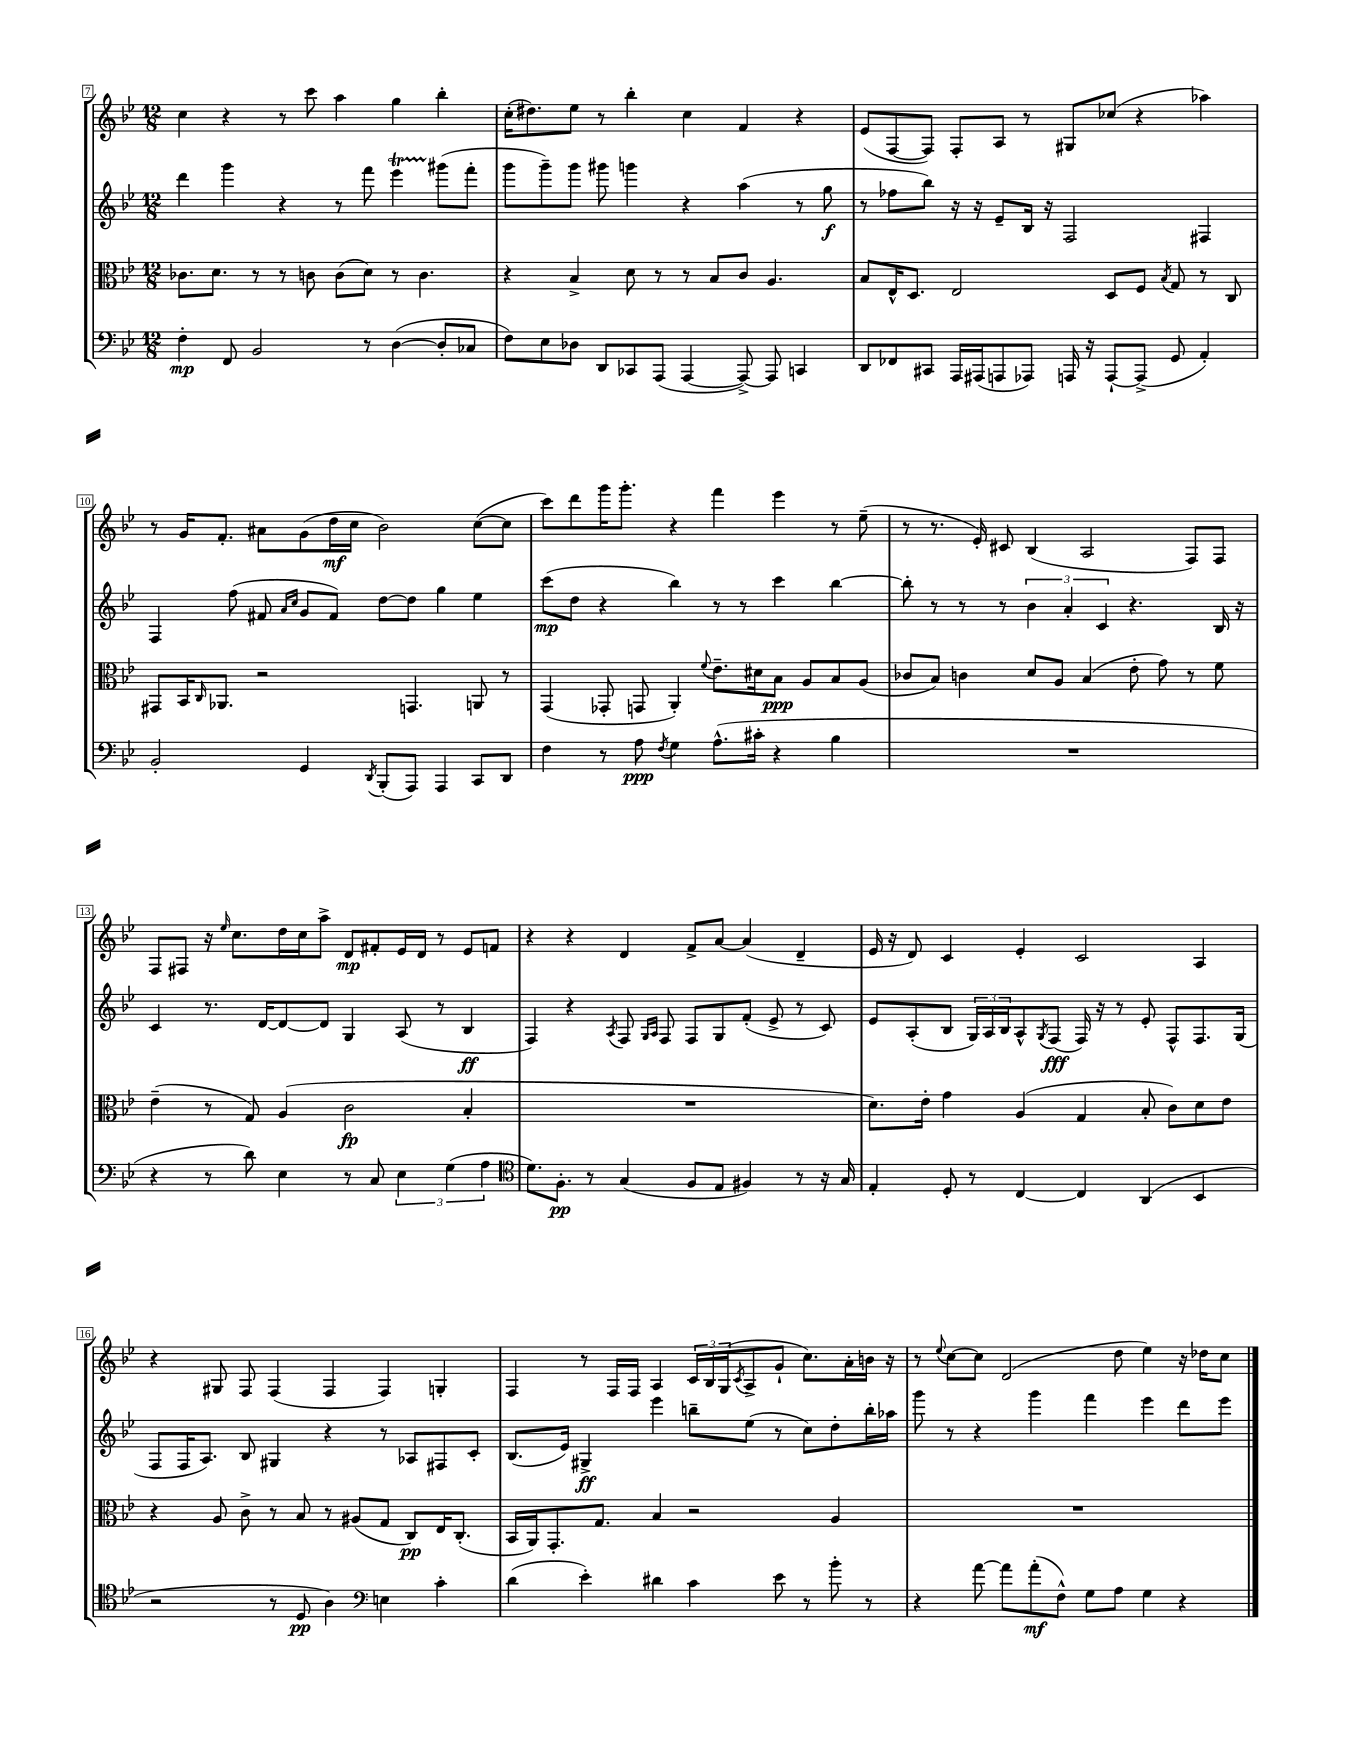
<<
\new StaffGroup <<
\new Staff = "s0" {
    \clef treble \key bes \major \numericTimeSignature \time 12/8
    c''4 r4 r8 c'''8 a''4 g''4 bes''4-. |
    c''16-.( dis''8.) ees''8 r8 bes''4-. c''4 f'4 r4 |
    ees'8( f8~ f8) f8-. a8 r8 gis8 ces''8( r4 aes''4) |
    r8 g'16 f'8.-. ais'8 g'8( d''16\mf c''16 bes'2) c''8~( c''8 |
    c'''8) d'''8 g'''16 g'''8.-. r4 f'''4 ees'''4 r8 ees''8--( |
    r8 r8. ees'16-.) cis'8 bes4( a2 f8) f8 |
    f8 fis8 r16 \grace { ees''16 } c''8. d''16 c''16 a''8-> d'8\mp fis'8-. ees'16 d'16 r8 ees'8 f'8 |
    r4 r4 d'4 f'8-> a'8~ a'4( d'4-- |
    ees'16 r16 d'8) c'4 ees'4-. c'2 a4 |
    r4 gis8 f8 f4( f4 f4) g4-. |
    f4 r8 f16 f16 a4 \tuplet 3/2 { c'16 bes16 g16( } \acciaccatura { c'8 } a8-> g'8-! c''8.) a'16-. b'16 r16 |
    r8 \appoggiatura { ees''8 } c''8~ c''8 d'2( d''8 ees''4) r16 des''16 c''8 \bar "|." |
}
\new Staff = "s1" {
    \clef treble \key bes \major \numericTimeSignature \time 12/8
    d'''4 g'''4 r4 r8 f'''8 ees'''4\startTrillSpan gis'''8\stopTrillSpan( f'''8-. |
    g'''8 g'''8--) g'''8 gis'''8 g'''4 r4 a''4( r8 g''8\f |
    r8 fes''8 bes''8) r16 r16 ees'8-- bes16 r16 f2 fis4 |
    f4 f''8( fis'8 \grace { a'16 c''16 } g'8 fis'8) d''8~ d''8 g''4 ees''4 |
    c'''8\mp( d''8 r4 bes''4) r8 r8 c'''4 bes''4~ |
    bes''8-. r8 r8 r8 \tuplet 3/2 { bes'4 a'4-. c'4 } r4. bes16 r16 |
    c'4 r8. d'16~ d'8~ d'8 g4 a8( r8 bes4\ff |
    f4) r4 \acciaccatura { a8 } f8 \grace { g16 a16 } f8 f8 g8 f'8-.( ees'8-> r8 c'8) |
    ees'8 a8-.( bes8 \tuplet 3/2 { g16) a16 bes16 } a8-^ \acciaccatura { g8 } f8\fff( f16) r16 r8 ees'8-. f8-^ f8. g16( |
    f8 f16 a8.) bes8 gis4 r4 r8 aes8 fis8 c'8-. |
    bes8.( ees'16) gis4->\ff ees'''4 b''8-- ees''8( r8 c''8) d''8-. b''16-. aes''16 |
    g'''8 r8 r4 g'''4 f'''4 ees'''4 d'''8 ees'''8 \bar "|." |
}
\new Staff = "s2" {
    \clef alto \key bes \major \numericTimeSignature \time 12/8
    ces'8. d'8. r8 r8 c'8 c'8( d'8) r8 c'4. |
    r4 bes4-> d'8 r8 r8 bes8 c'8 a4. |
    bes8 ees16-^ d8. ees2 d8 f8 \acciaccatura { bes8 } g8 r8 c8 |
    gis,8 bes,16 \grace { c16 } aes,8. r2 g,4. a,8 r8 |
    g,4( ges,8-. g,8 a,4-.) \appoggiatura { f'8 } ees'8.-- dis'16 bes8\ppp a8 bes8 a8( |
    ces'8 bes8) c'4 d'8 a8 bes4( ees'8-. g'8) r8 f'8 |
    ees'4--( r8 g8) a4( c'2\fp bes4-. |
    R1. |
    d'8.) ees'16-. g'4 a4( g4 bes8-. c'8) d'8 ees'8 |
    r4 a8 c'8-> r8 bes8 r8 ais8( g8 c8\pp) ees16 c8.-.( |
    bes,16 a,16) g,8.-. g8. bes4 r2 a4 |
    R1. \bar "|." |
}
\new Staff = "s3" {
    \clef bass \key bes \major \numericTimeSignature \time 12/8
    f4-.\mp f,8 bes,2 r8 d4~( d8-. ces8 |
    f8) ees8 des8 d,8 ces,8 a,,8( a,,4~ a,,8~->) a,,8 c,4 |
    d,8 fes,8 cis,8 a,,16 ais,,16( a,,8 aes,,8) a,,16 r16 a,,8~-! a,,8->( g,8 a,4-.) |
    bes,2-. g,4 \acciaccatura { d,8 } bes,,8-.( a,,8) a,,4 c,8 d,8 |
    f4 r8 a8\ppp \acciaccatura { f8 } g4 a8.-^( cis'16-. r4 bes4 |
    R1. |
    r4 r8 d'8) ees4 r8 c8 \tuplet 3/2 { ees4 g4( a4 } |
    \clef tenor d'8.) f8.-.\pp r8 g4( f8 ees8 fis4) r8 r16 g16 |
    ees4-. d8-. r8 c4~ c4 a,4( bes,4 |
    r2 r8 d8\pp a4) \clef bass e4 c'4-. |
    d'4( ees'4-.) dis'4 c'4 ees'8 r8 bes'8-. r8 |
    r4 a'8~ a'8 a'8-.\mf( f8-^) g8 a8 g4 r4 \bar "|." |
}
>>
>>
\layout { \context { \Score currentBarNumber = #7 \override BarNumber.stencil = #(make-stencil-boxer 0.1 0.3 ly:text-interface::print) } }
